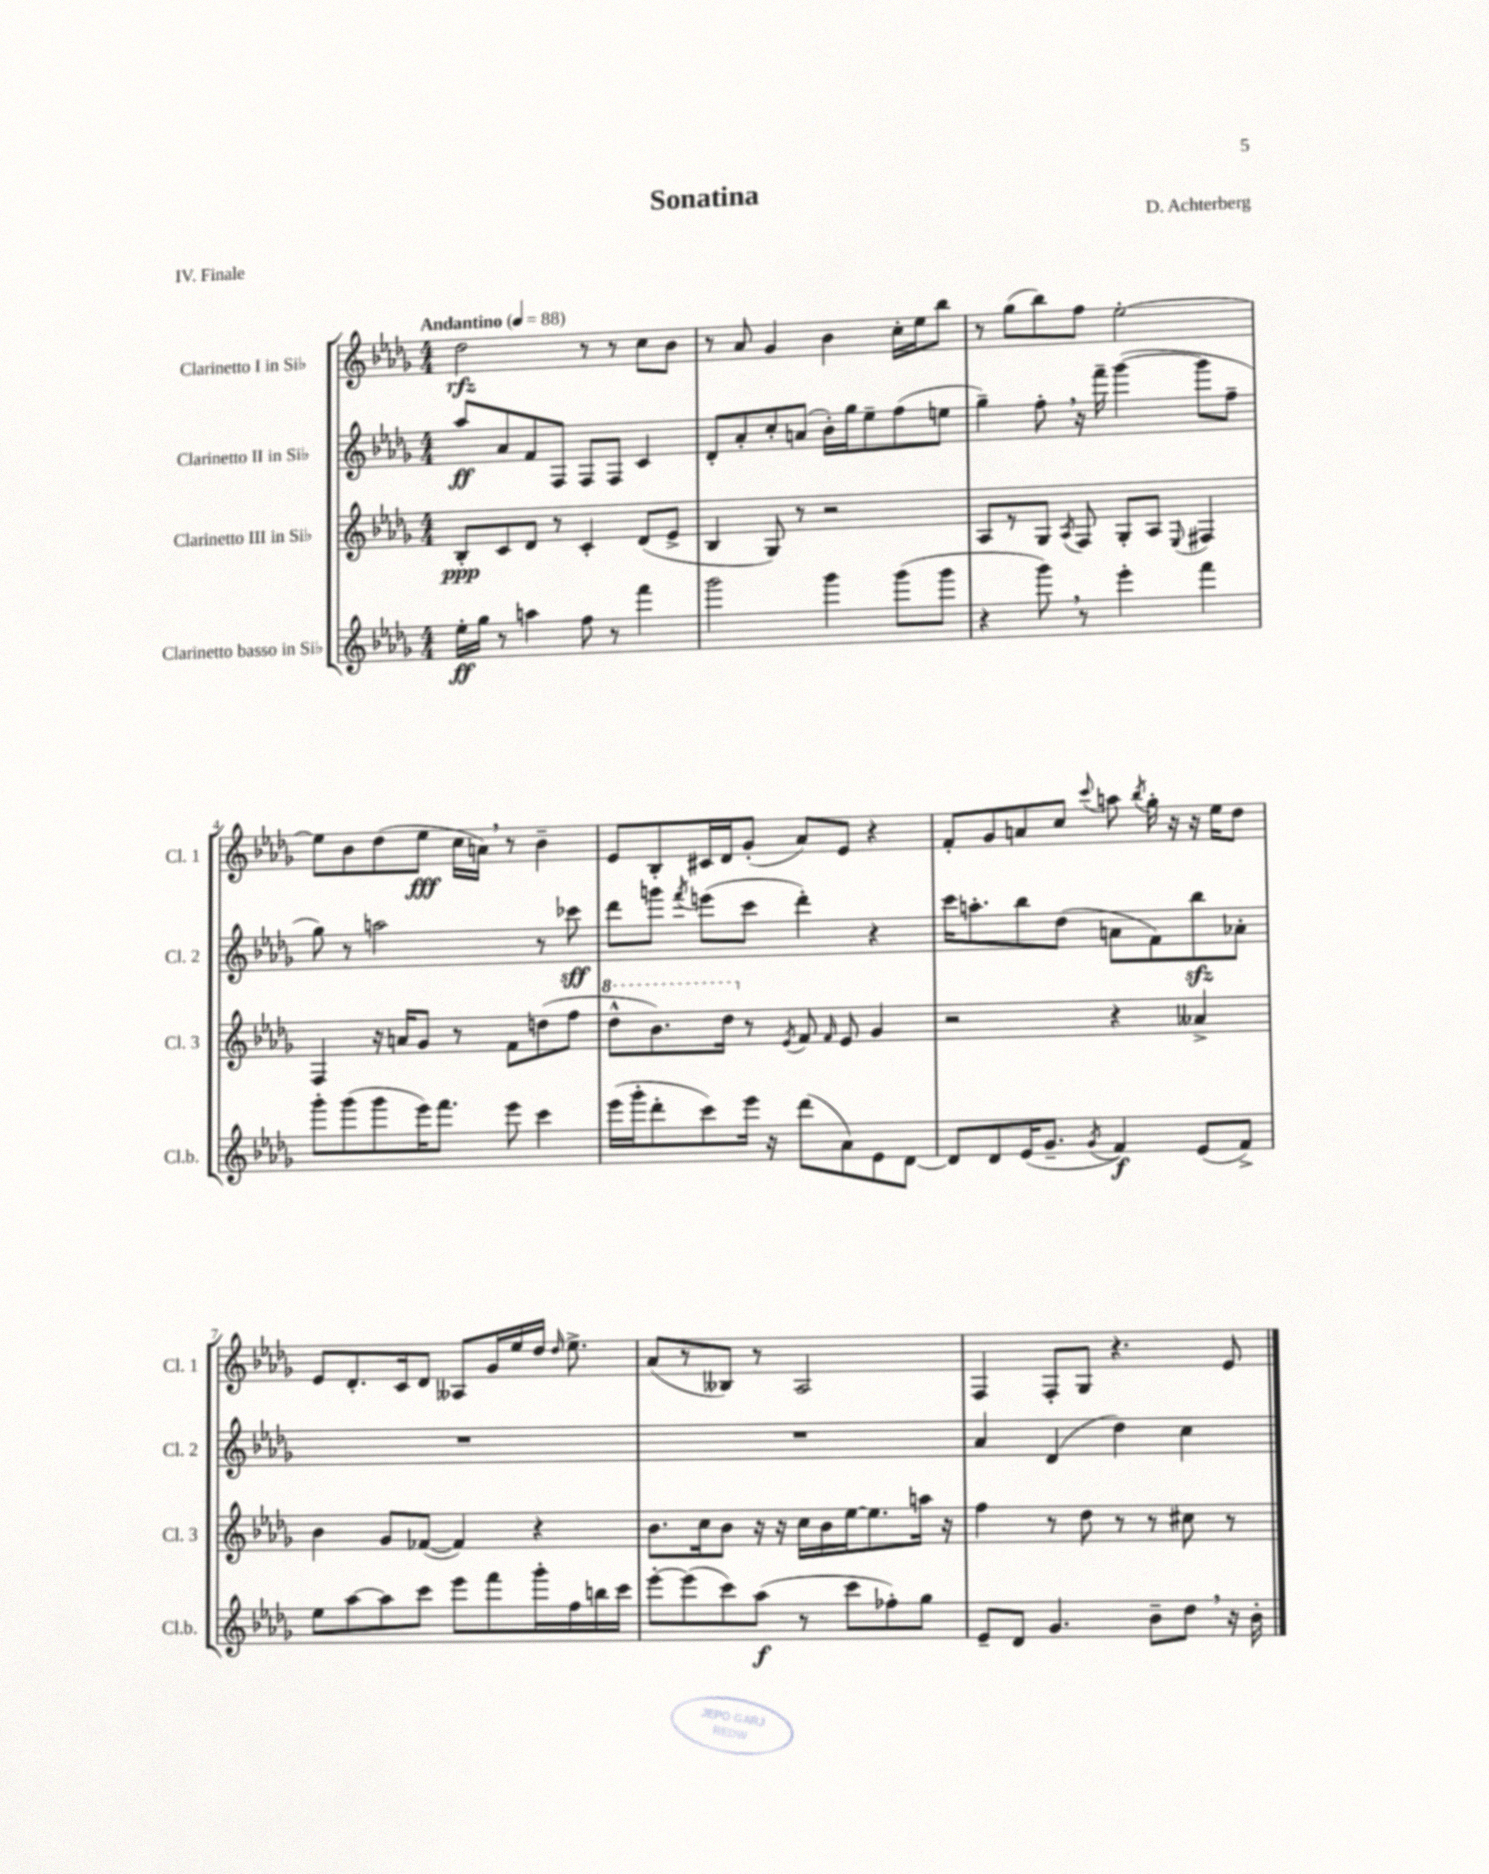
\header { title = "Sonatina" composer = "D. Achterberg" piece = "IV. Finale" }
<<
\new StaffGroup <<
\new Staff = "s0" \with { instrumentName = "Clarinetto I in Sib" shortInstrumentName = "Cl. 1" } {
    \clef treble \key des \major \numericTimeSignature \time 4/4 \tempo "Andantino" 4 = 88
    \autoBeamOff des''2\rfz r8 r8 c''8[ bes'8] |
    r8 aes'8 ges'4 bes'4 c''16[-. ees''16 bes''8] |
    r8 ges''8[( bes''8) f''8] ees''2~-. |
    ees''8[ bes'8 des''8( ees''8]\fff c''16[ a'16]) \breathe r8 bes'4-- |
    ees'8[ bes8-. cis'16 des'16 ges'8]-.( aes'8[) ees'8] r4 |
    f'8[-. ges'8 a'8 c''8] \appoggiatura { c'''8 } a''8 \acciaccatura { bes''8 } ges''16-. r16 r16 ees''16[ des''8] |
    ees'8[ des'8.-. c'16 des'8] aeses8[ ges'16 ees''16 des''16] \grace { des''16 } ees''8.-> |
    aes'8[( r8 beses8]) r8 aes2 |
    f4 f8[-. ges8] r4. ees'8 \bar "|." |
}
\new Staff = "s1" \with { instrumentName = "Clarinetto II in Sib" shortInstrumentName = "Cl. 2" } {
    \clef treble \key des \major \numericTimeSignature \time 4/4
    \autoBeamOff aes''8[\ff aes'8 f'8 f8] f8[ f8] c'4 |
    des'8[-. aes'8-. c''8-. a'8]( bes'16[-.) ges''16 ees''8-- f''8( e''8] |
    ges''4--) f''8-. \breathe r16 f'''16-- ges'''4~( ges'''8[ f''8]-- |
    ges''8) r8 a''2 r8 ces'''8\sff |
    des'''8[ g'''8] \acciaccatura { f'''8 } e'''8[( c'''8] des'''4-.) r4 |
    c'''16[ a''8.-. bes''8 des''8]( a'8[ f'8) bes''8\sfz aes'8]-. |
    R1 |
    R1 |
    aes'4 des'4( des''4) c''4 \bar "|." |
}
\new Staff = "s2" \with { instrumentName = "Clarinetto III in Sib" shortInstrumentName = "Cl. 3" } {
    \clef treble \key des \major \numericTimeSignature \time 4/4
    \autoBeamOff bes8[-.\ppp c'8 des'8] r8 c'4-. des'8[( ees'8]-> |
    bes4 ges8) r8 r2 |
    aes8[ r8 ges8] \acciaccatura { aes8 } f8 ges8[-. aes8] \appoggiatura { ees8 } fis4 |
    f4 r16 a'16[ ges'8] r8 f'8[ d''8( f''8] |
    \ottava #1 des'''8[-^ bes''8.) des'''16] \ottava #0 r8 \acciaccatura { ees'8 } f'8 \grace { f'16 } ees'8 ges'4 |
    r2 r4 aeses'4-> |
    bes'4 ges'8[ fes'8]~( fes'4) r4 |
    bes'8.[ c''16 bes'8] r16 r16 c''16[ bes'16 ees''16~ ees''8. a''16] r16 |
    f''4 r8 des''8 r8 r8 cis''8 r8 \bar "|." |
}
\new Staff = "s3" \with { instrumentName = "Clarinetto basso in Sib" shortInstrumentName = "Cl.b." } {
    \clef treble \key des \major \numericTimeSignature \time 4/4
    \autoBeamOff ees''16[-.\ff ges''16] r8 a''4 f''8 r8 f'''4 |
    ges'''2 ges'''4 ges'''8[( ges'''8] |
    r4 ges'''8) \breathe r8 ees'''4-. f'''4 |
    ges'''8[-. ges'''8( ges'''8 ees'''16) f'''8.] ees'''8 c'''4 |
    ees'''16[( ges'''16-. des'''8-. c'''8) ees'''16] r16 des'''8[( aes'8) ees'8 des'8]~ |
    des'8[ des'8 ees'16( ges'8.]-- \acciaccatura { ges'8 } f'4\f) ees'8[( f'8]->) |
    ees''8[ aes''8~ aes''8 c'''8] ees'''8[ f'''8 ges'''16-. f''16 b''16 c'''16] |
    ees'''8[~-. ees'''8( c'''8) aes''8]\f( r8 c'''8[ fes''8-.) ges''8] |
    ees'8[-- des'8] ges'4. bes'8[-- des''8] \breathe r16 bes'16-. \bar "|." |
}
>>
>>
